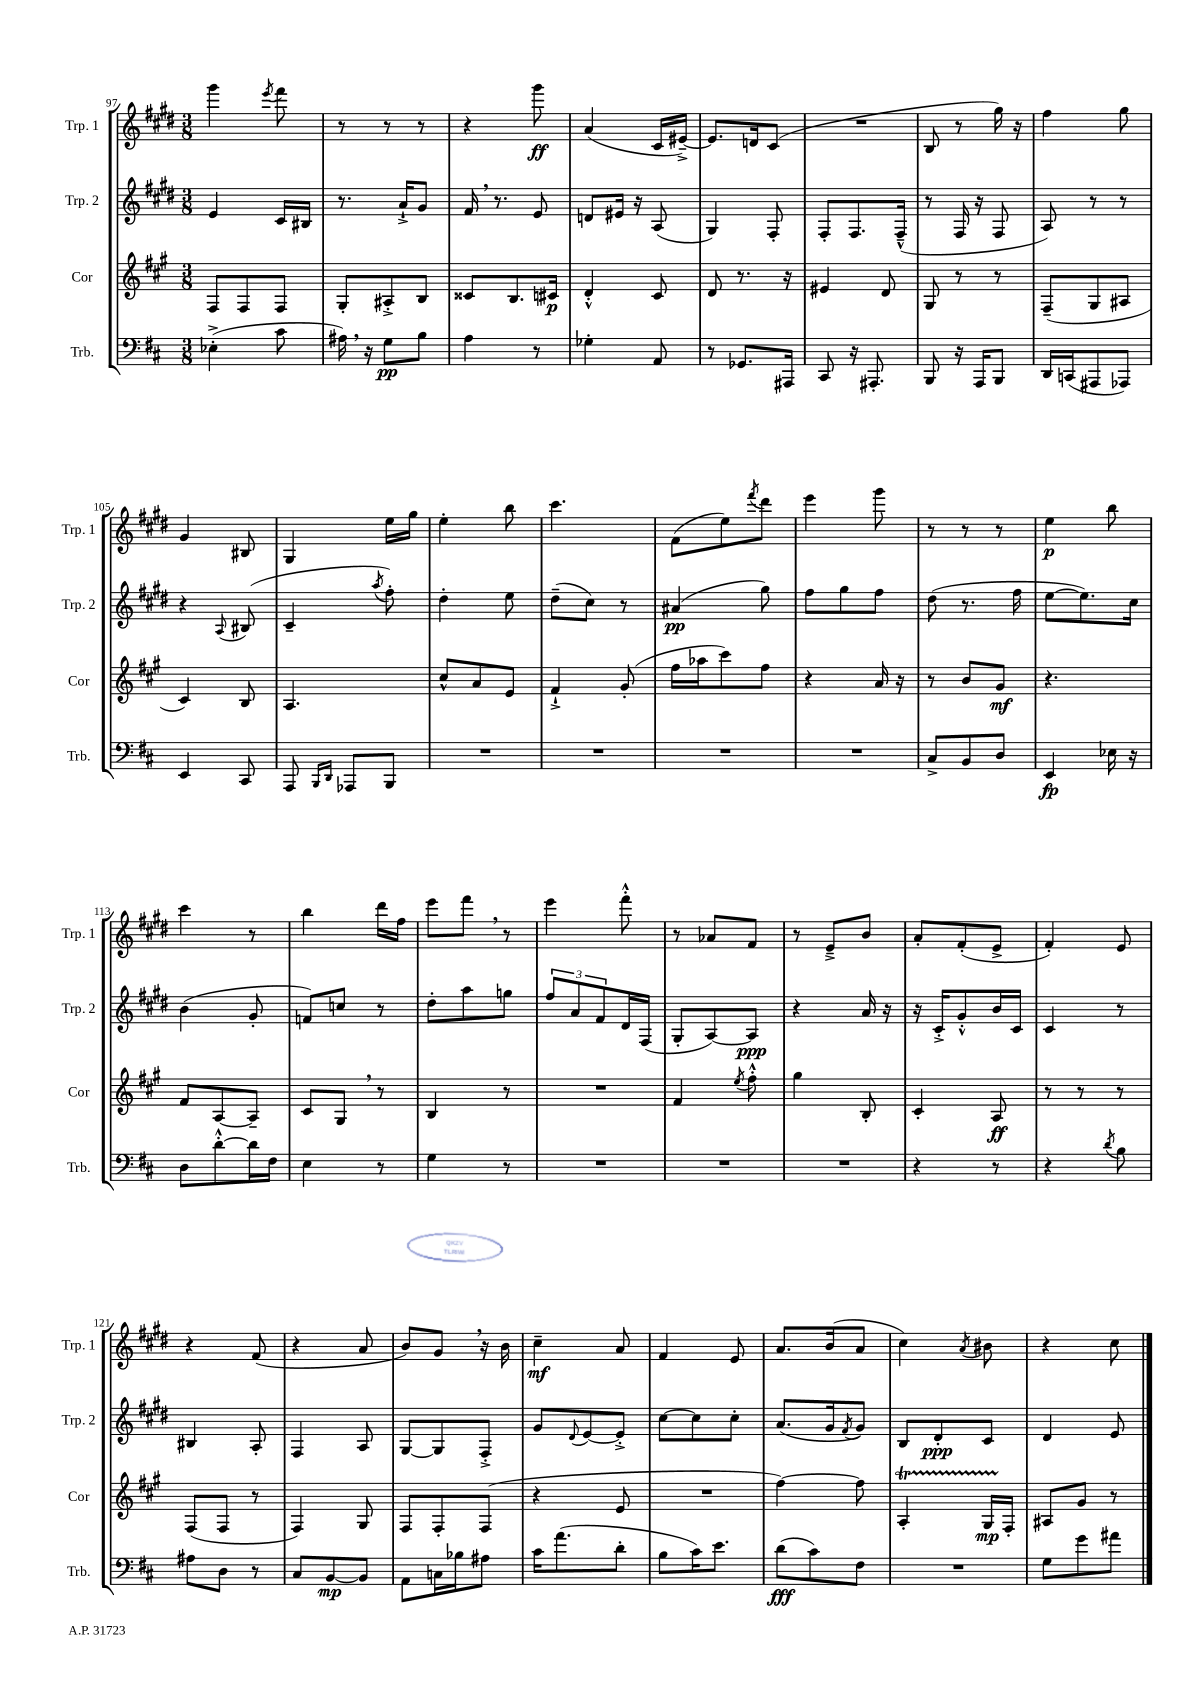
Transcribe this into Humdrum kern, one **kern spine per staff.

**kern	**kern	**kern	**kern
*staff4	*staff3	*staff2	*staff1
*clefF4	*clefG2	*clefG2	*clefG2
*k[f#c#]	*k[f#c#g#]	*k[f#c#g#d#]	*k[f#c#g#d#]
*M3/8	*M3/8	*M3/8	*M3/8
(4E-'^\	8F#/L	4e/	4ggg#\
.	8F#/	.	.
.	.	.	8qeee/
8c#\	8F#/J	16c#/LL	8fff#\
.	.	16B#/JJ	.
=	=	=	=
16A#\)	8G#'/L	8.r	8r
16r	.	.	.
8G\L	8A#'^/	.	8r
.	.	16a`^/LK	.
8B\J	8B/J	8g#/J	8r
=	=	=	=
4A\	8c##/L	16f#/	4r
.	.	8.r	.
.	8.B/	.	.
8r	.	8e/	8ggg#\
.	16c#/Jk	.	.
=	=	=	=
4G-'\	4d'^^/	8d/L	(4a/
.	.	16e#/Jk	.
.	.	16r	.
8AA/	8c#/	(8A/	16c#/LL
.	.	.	[16e#~^/JJ)
=	=	=	=
8r	8d/	4G#/)	8.e#/]L
8.GG-/L	8.r	.	.
.	.	.	16d/k
.	.	8F#'/	(8c#/J
16AAA#/Jk	16r	.	.
=	=	=	=
8CC#/	4e#/	8F#'/L	4.r
16r	.	8.F#/	.
8.AAA#'/	.	.	.
.	8d/	.	.
.	.	(16F#~^^/Jk	.
=	=	=	=
8BBB/	8G#/	8r	8B/
16r	8r	16F#/	8r
16AAA/LK	.	16r	.
8BBB/J	8r	8F#/	16gg#\)
.	.	.	16r
=	=	=	=
16DD/LL	(8F#~/L	8A/)	4ff#\
(16CC/J	.	.	.
8AAA#/	8G#/	8r	.
8AAA-/J)	8A#/J	8r	8gg#\
=	=	=	=
4EE/	4c#/)	4r	4g#/
.	.	8qqA/	.
8CC#/	8B/	(8B#/	8B#/
=	=	=	=
8AAA/	4.A/	4c#~/	4G#/
16qqBBB/LL	.	.	.
16qqDD/JJ	.	.	.
8AAA-/L	.	.	.
.	.	8qaa/	.
8BBB/J	.	8ff#'\)	16ee\LL
.	.	.	16gg#\JJ
=	=	=	=
4.r	8cc#^^/L	4dd#'\	4ee'\
.	8a/	.	.
.	8e/J	8ee\	8bb\
=	=	=	=
4.r	4f#`^/	(8dd#~\L	4.ccc#\
.	.	8cc#\J)	.
.	(8g#'/	8r	.
=	=	=	=
4.r	16ff#\LL	(4a#/	(8f#\L
.	16aa-\J	.	.
.	8ccc#\)	.	8ee\)
.	.	.	8qfff#/
.	8ff#\J	8gg#\)	8ddd#\J
=	=	=	=
4.r	4r	8ff#\L	4eee\
.	.	8gg#\	.
.	16a/	8ff#\J	8ggg#\
.	16r	.	.
=	=	=	=
8C#^/L	8r	(8dd#\	8r
8BB/	8b/L	8.r	8r
8D/J	8g#/J	.	8r
.	.	16ff#\	.
=	=	=	=
4EE/	4.r	[8ee\L	4ee\
.	.	8.ee\])	.
16E-\	.	.	8bb\
16r	.	16cc#\Jk	.
=	=	=	=
8D\L	8f#/L	(4b\	4ccc#\
[8d'^^\	[8A/	.	.
16d\]L	8A~/]J	8g#'/	8r
16F#\JJ	.	.	.
=	=	=	=
4E\	8c#/L	8f/L)	4bb\
.	8G#/J	8cc/J	.
8r	8r	8r	16ddd#\LL
.	.	.	16ff#\JJ
=	=	=	=
4G\	4B/	8dd#'\L	8eee\L
.	.	8aa\	8fff#\J
8r	8r	8gg\J	8r
=	=	=	=
4.r	4.r	12ff#/L	4eee\
.	.	12a/	.
.	.	12f#/	.
.	.	16d#/L	8fff#'^^\
.	.	(16F#/JJ	.
=	=	=	=
4.r	4f#/	8G#'/L	8r
.	.	[8A/)	8a-/L
.	8qee/	.	.
.	8ff#'^^\	8A/]J	8f#/J
=	=	=	=
4.r	4gg#\	4r	8r
.	.	.	8e~^/L
.	8B'/	16a/	8b/J
.	.	16r	.
=	=	=	=
4r	4c#'/	16r	8a'/L
.	.	16c#'^/LK	.
.	.	8g#'^^/	(8f#'/
8r	8A/	16b/L	8e^/J
.	.	16c#/JJ	.
=	=	=	=
4r	8r	4c#/	4f#'/)
.	8r	.	.
8qd/	.	.	.
8B\	8r	8r	8e/
=	=	=	=
8A#\L	(8F#/L	4B#/	4r
8D\J	8F#/J	.	.
8r	8r	8A'/	(8f#/
=	=	=	=
8C#/L	4F#/)	4F#/	4r
[8BB/	.	.	.
8BB/]J	8G#/	8A/	8a/
=	=	=	=
8AA\L	8F#/L	[8G#/L	8b/L)
16C\L	8F#'/	8G#/]	8g#/J
16B-\J	.	.	.
8A#\J	(8F#/J	8F#'^/J	16r
.	.	.	16b\
=	=	=	=
16c#\LK	4r	8g#/L	4cc#~\
(8.a\	.	.	.
.	.	8qqd#/	.
.	.	[8e/	.
8d'\J	8e/	8e'^/]J	8a/
=	=	=	=
8B\L	4.r	[8cc#\L	4f#/
16c#\K)	.	8cc#\]	.
8.e\J	.	.	.
.	.	8cc#'\J	8e/
=	=	=	=
(8d\L	[4ff#\)	(8.a/L	8.a/L
8c#\)	.	.	.
.	.	16g#/k	(16b/k
.	.	8qf#/	.
8F#\J	8ff#\]	8g#/J)	8a/J
=	=	=	=
4.r	4A'/	8B/L	4cc#\)
.	.	8d#'/	.
.	.	.	8qa/
.	16G#/LL	8c#/J	8b#\
.	16F#'/JJ	.	.
=	=	=	=
8G\L	8A#/L	4d#/	4r
8g\	8g#/J	.	.
8a#\J	8r	8e/	8cc#\
==	==	==	==
*-	*-	*-	*-
